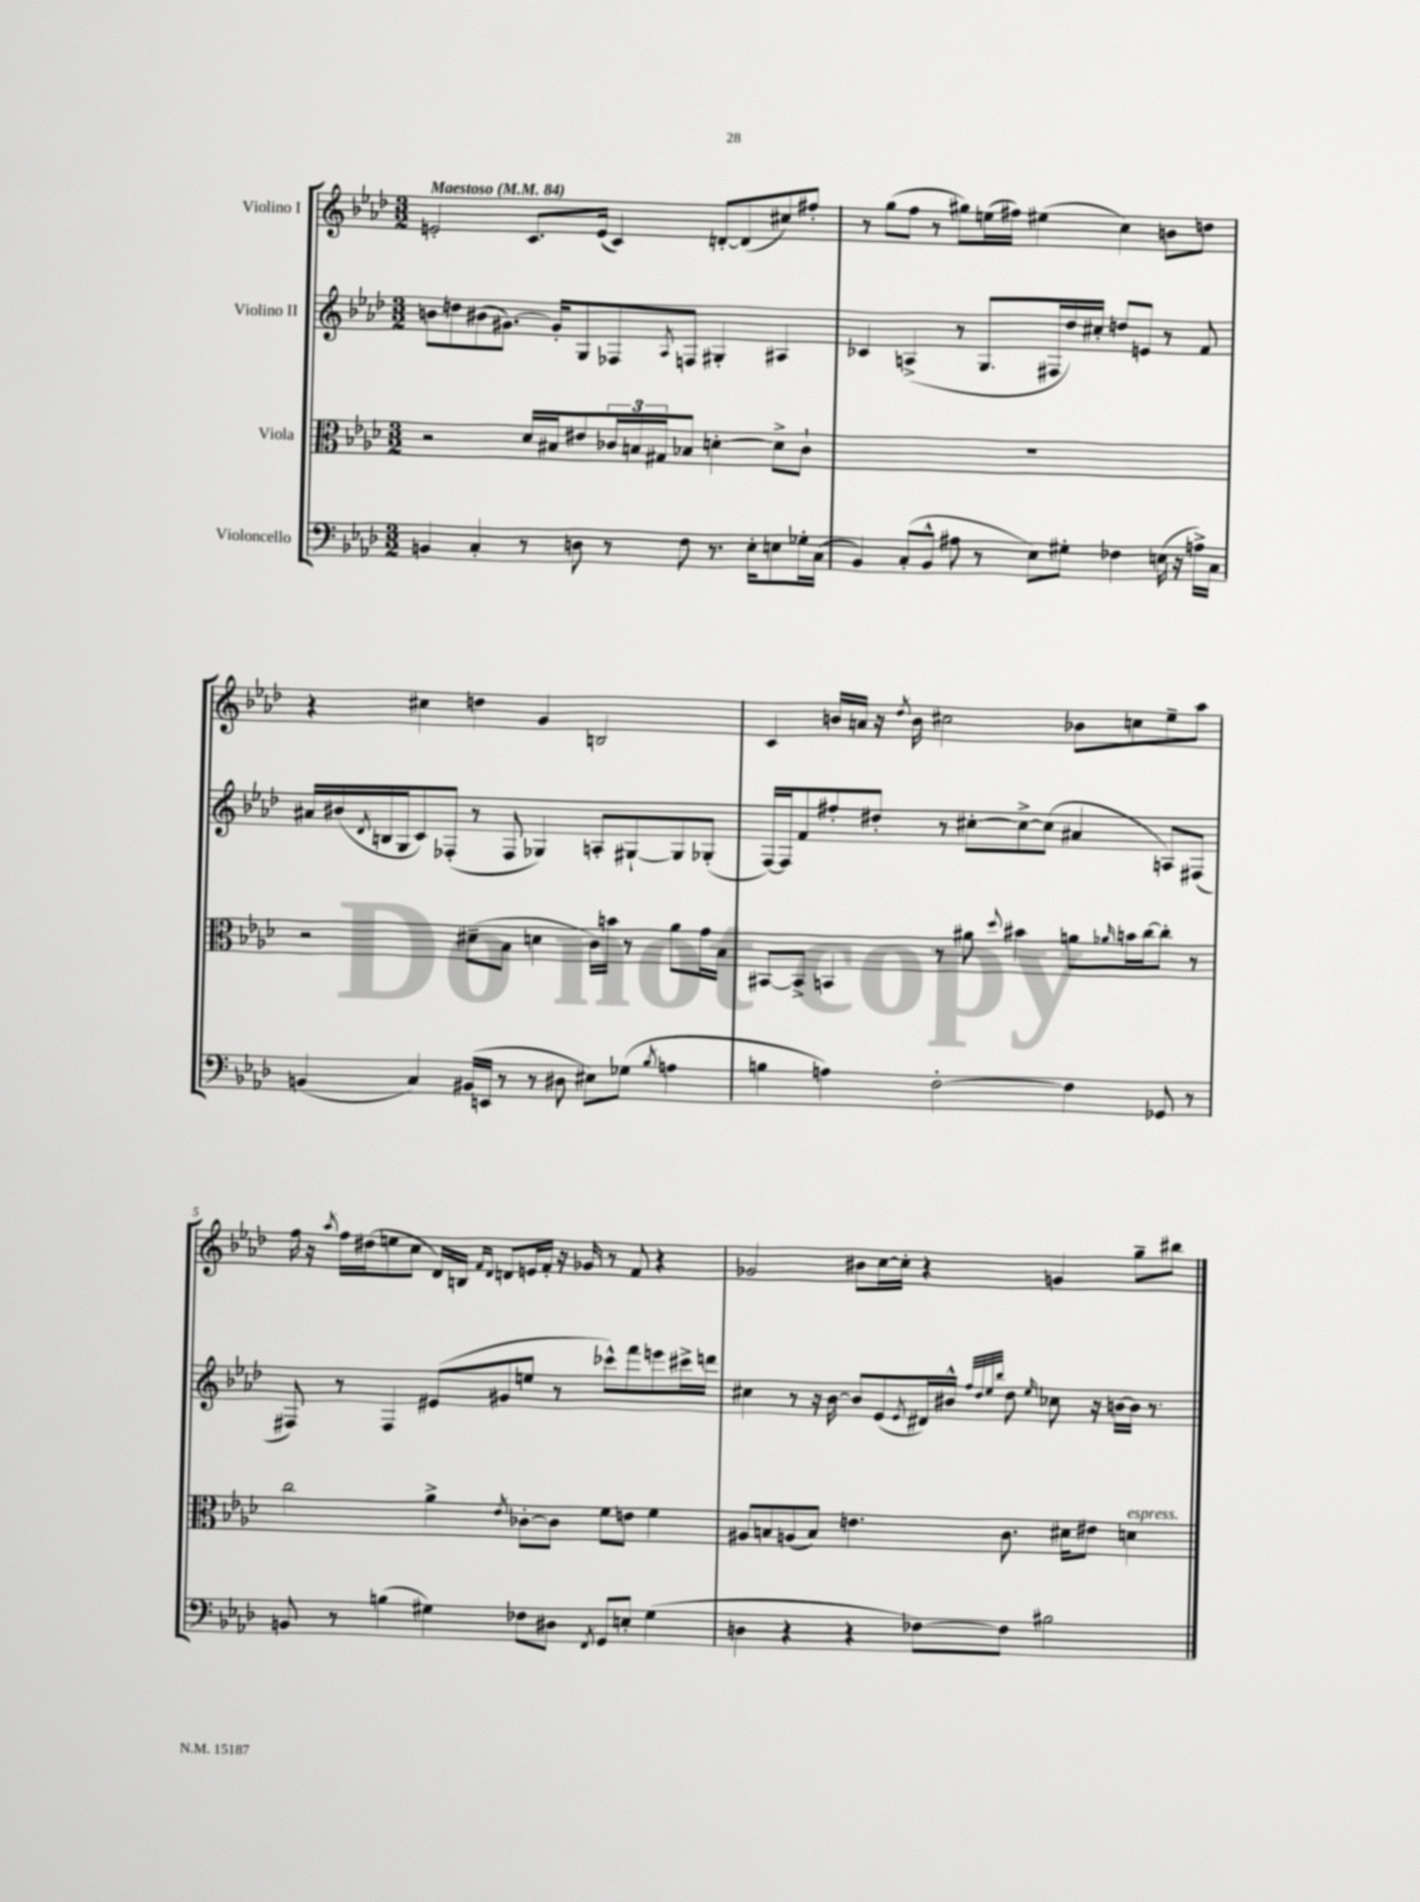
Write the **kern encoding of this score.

**kern	**kern	**kern	**kern
*part4	*part3	*part2	*part1
*staff4	*staff3	*staff2	*staff1
*I"Violoncello	*I"Viola	*I"Violino II	*I"Violino I
*clefF4	*clefC3	*clefG2	*clefG2
*k[b-e-a-d-]	*k[b-e-a-d-]	*k[b-e-a-d-]	*k[b-e-a-d-]
*M3/2	*M3/2	*M3/2	*M3/2
*MM84	*MM84	*MM84	*MM84
=1	=1	=1	=1
!	!	!	!LO:TX:a:B:t=Maestoso
4BBn/	2r	8bn\L	2en'/
.	.	8ddn\	.
4C'/	.	(8b#X\	.
.	.	[8.g#X\J)	.
8r	16d-/LL	.	8.c/L
.	16B#X/J	16g#'/KL]	.
8Dn\	8e#X/	8G/	.
.	.	.	(16e/Jk
8r	24c-X/L	8F-X/	4c/)
.	24Bn/	.	.
.	24G#X/J	.	.
.	.	8qA-/	.
8F\	8B-X/J	8Fn/J	.
8.r	[4dn'\	4G#X'/	[8dn'/L
.	.	.	(8d/]
16E-'\KL	.	.	.
8En\	8d^\L]	4A#X/	8cc#X/)
16G-X'\L	8c-`\J	.	8ff#X'/J
(16C\JJ	.	.	.
=2	=2	=2	=2
4BB-/)	1.r	4c-X/	8r
.	.	.	(8gg\L
(8C'/L	.	(4An^/	8ff\J
8BB-^^/J	.	.	8r
8A#X\	.	8r	8gg#X\L)
8r	.	8.G/L	(16een\L
.	.	.	16ff#X\JJ)
8E-\L)	.	.	(4ee#X\
.	.	16F#X/L	.
8G#X'\J	.	16dd-/)	.
.	.	16cc#X'/JJ	.
4F-X\	.	8ddn/L	4cc\)
.	.	8en/J	.
(16En\	.	8r	8bn\L
16r	.	.	.
16An^\LL)	.	8f/	8ddn\J
16C\JJ	.	.	.
!!LO:LB:g=z
=3	=3	=3	=3
(4BBn/	2r	16a#X/LL	4r
.	.	(16b#X/	.
.	.	8qd-/	.
.	.	16Bn/	.
.	.	16G/J	.
4C/)	.	8c/)	4cc#X\
.	.	(8F-X'/J	.
(16BB#X/LL	(8d#X~\L	8r	4ddn\
16EEn/JJ	.	.	.
8r	8B-\J	8F-/	.
8r	4dn\	4G-X/)	4g/
8D#X\	.	.	.
8E#X\L)	16c\LL)	8An'/L	2Bn/
.	16bn\JJ	.	.
(8G-X\J	8r	[8G#X`/	.
8qB-/	.	.	.
4An\	8a-\L	8G#/]	.
.	16g\L	(8G-X'/J	.
.	16B-\JJ	.	.
=4	=4	=4	=4
4Bn\	[8BB#X/L	[16F/LL)	4c/
.	.	16F/J]	.
.	8BB#^/J]	8f/	.
4An\)	4BBn/	8ff#X'/	16bn/LL
.	.	.	16an/JJ
.	.	8dd#X'/J	16r
.	.	.	8qdd-/
.	.	.	16b\
[2F'\	8r	8r	2cc#X\
.	8a#X\	[8cc#X'\L	.
.	8qqdd-/	.	.
.	4b#X\	8cc#^\_	.
.	.	(8cc#\J]	.
4F\]	8an\L	4a#X/	8b-X\L
.	16qqa-X/	.	.
.	16bn\L	.	8ccn\
.	[16cc\J	.	.
8GG-X/	8cc'\J]	8An/L)	8ee-~\
8r	8r	(8F#X/J	8aa-\J
!!LO:LB:g=z
=5	=5	=5	=5
8BBn/	2cc\	8F#X/)	16ff\
.	.	.	16r
.	.	.	8qaa-/
8r	.	8r	16ff\LL
.	.	.	(16dd#X\J
(4Bn\	.	4F#/	8een\
.	.	.	8cc\J
4G#X\)	4a-^\	(8e#X/L	16d-/LL)
.	.	.	16Bn/JJ
.	.	.	16qqf/LL
.	.	.	16qqd-/JJ
.	.	8g#X/	8dn/L
.	8qe-/	.	.
8F-X\L	[8c-X'\L	8een/J	16en/L
.	.	.	16f'/JJ
8D#X\J	8c-\J]	8r	16r
.	.	.	16g-X/
8qFF/	.	.	.
8GG/L	8f\L	8ccc-X^^\L)	8r
8En'/J	8en\J	8fff\	8f/
(4G#\	4f\	8eeen\	4r
.	.	16ccc#X^\L	.
.	.	16dddn\JJ	.
=6	=6	=6	=6
4Dn\	8A#X/L	4cc#X\	2g-X/
.	8Bn/	.	.
4r	(8An/	8r	.
.	8B/J)	16r	.
.	.	[16b-\	.
4r	4.en\	8b-/L]	8b#X\L
.	.	(8e-/	[16cc\L
.	.	.	16cc'\JJ]
.	.	8qe-/	.
[8F-X\L)	.	16d#X/L)	4r
.	.	16b#X^^/JJ	.
.	.	32qqff/LLL	.
.	.	32qqdd-/	.
.	.	32qqee-/	.
.	.	32qqbb-/JJJ	.
8F-\J]	8.c\	8dd-\	.
.	.	16qqee-/	.
2B#X\	.	8cc-X\	4gn/
.	16d#X\KL	.	.
.	8e#X\J	16r	.
.	.	[16bn\LL	.
!	!LO:TX:a:i:t=espress.	!	!
.	4dn\	16b\JJ]	8gg~\L
.	.	8.r	.
.	.	.	8bb#X\J
==	==	==	==
*-	*-	*-	*-
